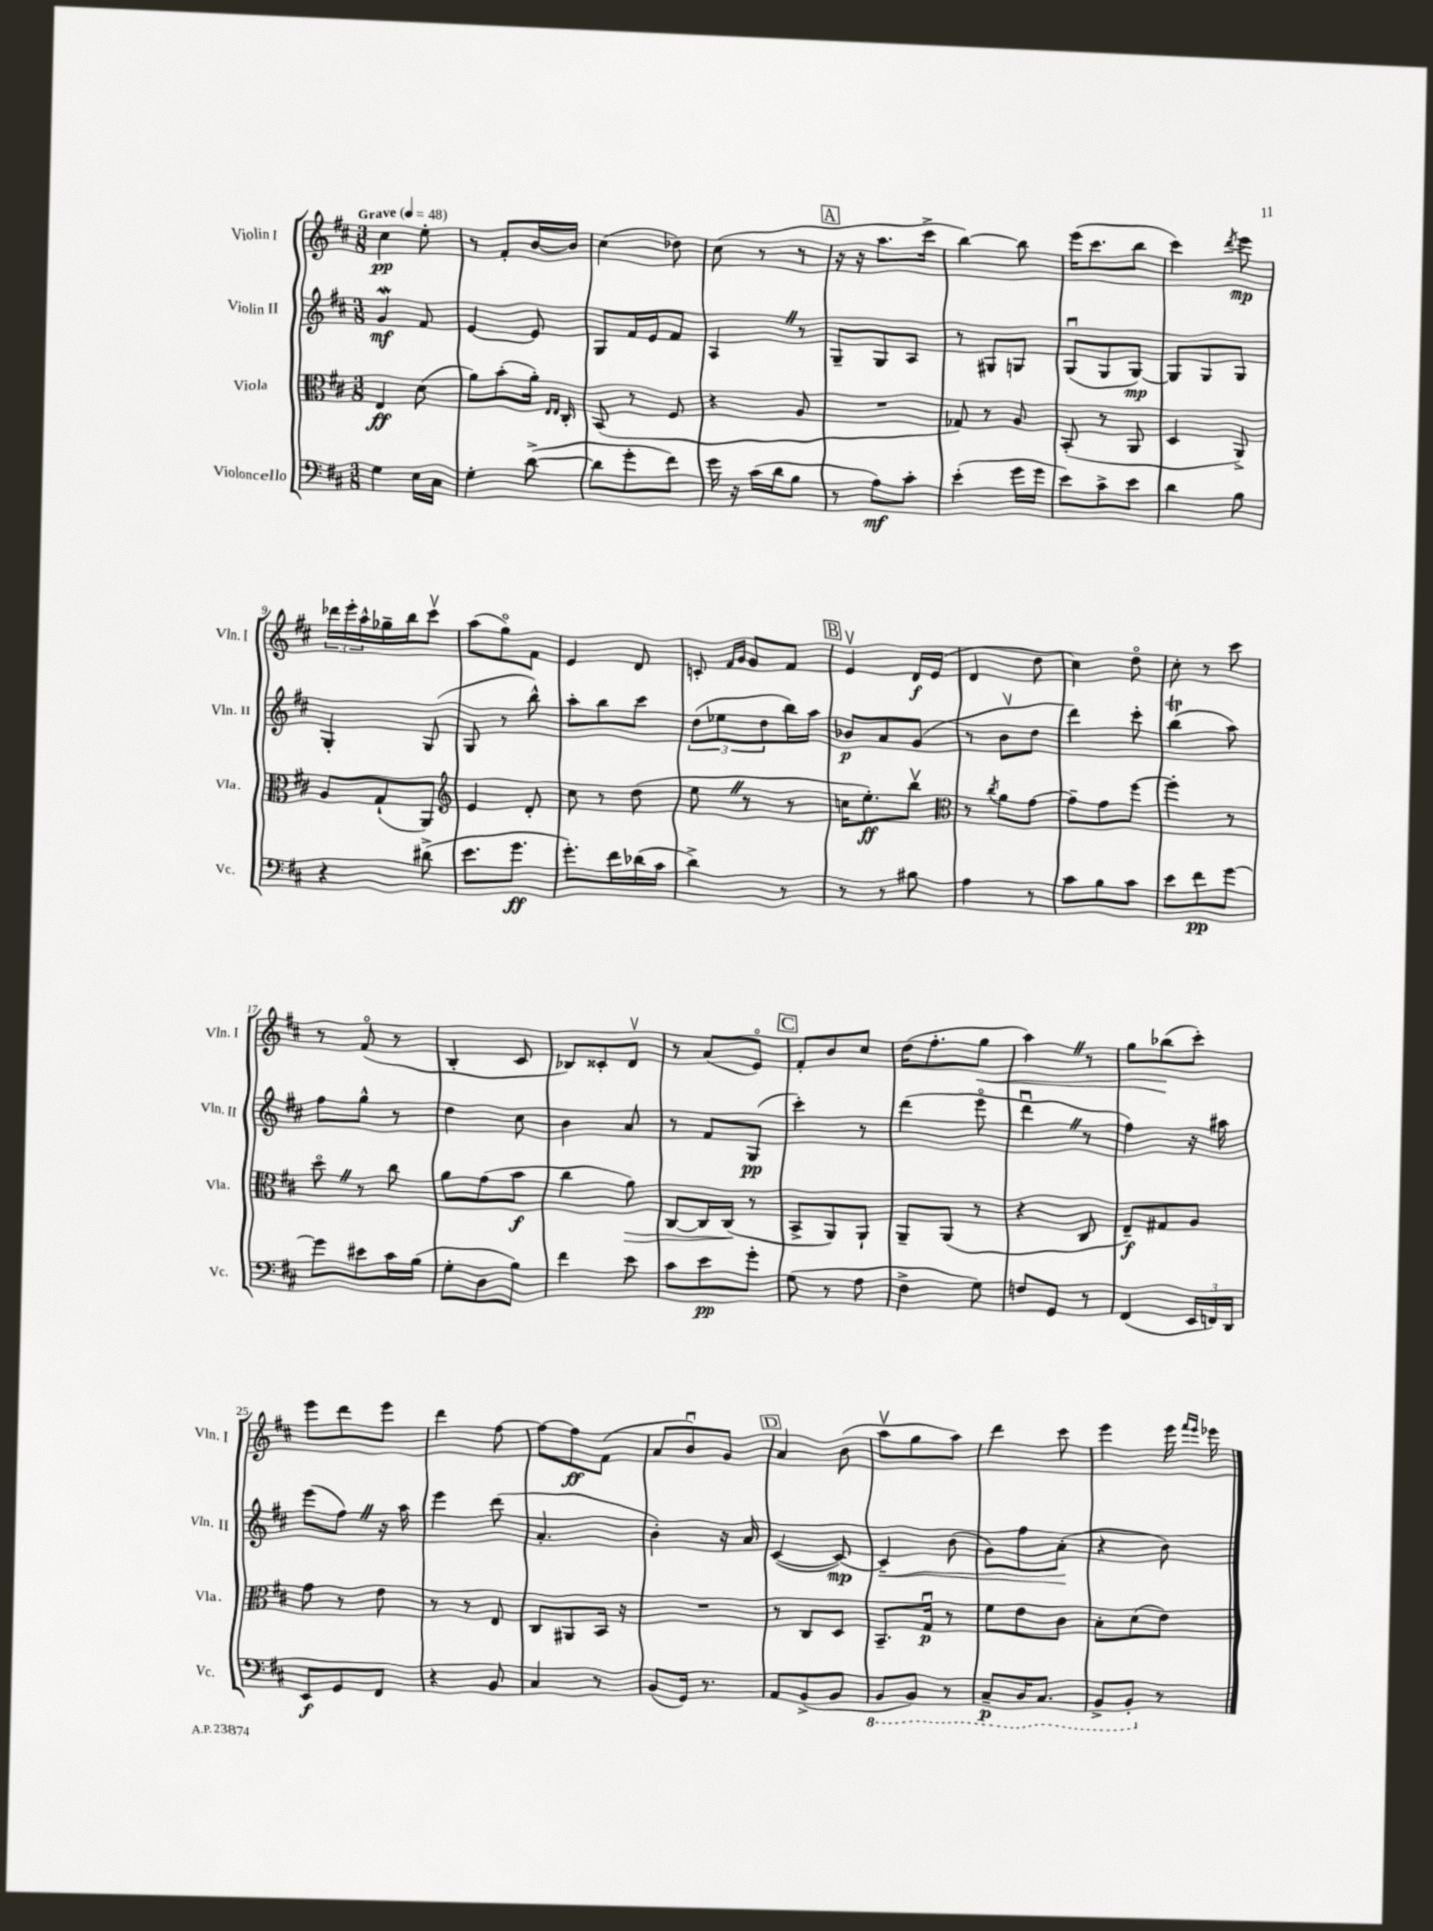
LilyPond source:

<<
\new StaffGroup <<
\new Staff = "s0" \with { instrumentName = "Violin I" shortInstrumentName = "Vln. I" } {
    \clef treble \key d \major \numericTimeSignature \time 3/8 \tempo "Grave" 4 = 48
    cis''4\pp e''8-. |
    r8 fis'8-. b'16~ b'16 |
    cis''4( des''8) |
    cis''8( r8 r8 |
    \mark \markup { \box "A" } r16 r16 a''8. cis'''16-> |
    b''4~) b''8 |
    e'''16( cis'''8. b''8 |
    cis'''4) \acciaccatura { d'''8 } e'''8\mp |
    \tuplet 3/2 { des'''16 e'''16-. a''16-^ } ges''16-- b''16 cis'''8\upbow |
    a''8( g''8\flageolet) fis'8 |
    e'4 d'8 |
    c'8-. \grace { fis'16 g'16 } g'8 fis'8 |
    \mark \markup { \box "B" } e'4\upbow d'16\f e'16( |
    d'4 d''8 |
    cis''4) d''8\flageolet |
    cis''8-. r8 cis'''8 |
    r8 fis'8\flageolet( r8 |
    b4-. cis'8 |
    bes8) cisis'8-. d'8\upbow |
    r8 a'8( e'8\flageolet) |
    \mark \markup { \box "C" } fis'8-. b'8 cis''8 |
    d''16( fis''8.-. g''8\< |
    a''4) \once \override BreathingSign.text = \markup { \musicglyph "scripts.caesura.straight" } \breathe r8 |
    g''8 bes''8\!( cis'''8-.) |
    e'''8 d'''8 e'''8 |
    d'''4 fis''8~ |
    fis''8~ fis''8\ff fis'8( |
    a'8 b'8\downbow) g'8 |
    \mark \markup { \box "D" } a'4 b'8( |
    a''8\upbow g''8 a''8) |
    d'''4 cis'''8 |
    e'''4 e'''16 \grace { fis'''16 e'''16 } ees'''16 \bar "|." |
}
\new Staff = "s1" \with { instrumentName = "Violin II" shortInstrumentName = "Vln. II" } {
    \clef treble \key d \major \numericTimeSignature \time 3/8
    g'4\mordent\mf fis'8 |
    e'4~ e'8 |
    g8 fis'16 e'16 fis'8 |
    a4 \once \override BreathingSign.text = \markup { \musicglyph "scripts.caesura.straight" } \breathe r8 |
    \mark \markup { \box "A" } g8-- g8 a8 |
    r8 gis8 g8 |
    g8\downbow( g8 g8~\mp) |
    g8 g8 g8 |
    g4-. g8( |
    g8 r8 b''8-^) |
    a''8-. b''8 cis'''8 |
    \tuplet 3/2 { d''8( ees''8 d''8 } b''16) a''16 |
    \mark \markup { \box "B" } bes'8\p a'8 g'8( |
    r8 b'8\upbow d''8 |
    d'''4) cis'''8-. |
    b''4\trill( a''8) |
    fis''8 g''8-^ r8 |
    d''4 cis''8 |
    b'4 a'8 |
    r8 fis'8 g8\pp( |
    \mark \markup { \box "C" } cis'''4-.) r8 |
    d'''4( e'''8\flageolet |
    d'''4\downbow \once \override BreathingSign.text = \markup { \musicglyph "scripts.caesura.straight" } \breathe r8 |
    fis''4) r16 ais''16 |
    e'''8( fis''8) \once \override BreathingSign.text = \markup { \musicglyph "scripts.caesura.straight" } \breathe r16 a''16 |
    e'''4 d'''8( |
    a'4.-. |
    b'4-.) r16 a'16 |
    \mark \markup { \box "D" } cis'4~( cis'8~\mp) |
    cis'4--\< b'8( |
    g'8) fis''8 a'8-.\!( |
    r4 b'8) \bar "|." |
}
\new Staff = "s2" \with { instrumentName = "Viola" shortInstrumentName = "Vla." } {
    \clef alto \key d \major \numericTimeSignature \time 3/8
    e4\ff d'8( |
    a'8) b'8-.( a'16-.) \grace { e16 e16 } cis16-. |
    b,8( r8 fis8 |
    r4 a8 |
    \mark \markup { \box "A" } R4. |
    ges8) r8 a8 |
    b,8-.( r8 a,8 |
    d4 a,8->) |
    a8 g8-!( a,8) |
    \clef treble e'4 d'8-. |
    cis''8 r8 d''8( |
    e''8 \once \override BreathingSign.text = \markup { \musicglyph "scripts.caesura.straight" } \breathe r8 r8 |
    \mark \markup { \box "B" } c''16 e''8.-.\ff) b''8\upbow |
    \clef alto r8 \acciaccatura { cis''8 } a'8 g'8~ |
    g'8-- g'8 fis''8~ |
    fis''4-. r8 |
    d''8\flageolet \once \override BreathingSign.text = \markup { \musicglyph "scripts.caesura.straight" } \breathe r8 cis''8 |
    a'8 g'8( b'8\f |
    cis''4 a'8\>) |
    cis8~ cis16 cis16\!( r8 |
    \mark \markup { \box "C" } b,8-> a,8) a,8-! |
    a,8-- a,8( r8 |
    r4 cis8 |
    e8--\f) gis8 a8 |
    g'8 r8 e'8 |
    r8 r8 e8 |
    cis8 ais,8 b,16 r16 |
    R4. |
    \mark \markup { \box "D" } r8 cis8 d8 |
    b,8.-- g16\downbow\p r8 |
    fis'8 e'8 cis'8 |
    b8-. d'8( e'8) \bar "|." |
}
\new Staff = "s3" \with { instrumentName = "Violoncello" shortInstrumentName = "Vc." } {
    \clef bass \key d \major \numericTimeSignature \time 3/8
    g4 e16 cis16 |
    g4-. d'8~->( |
    d'8 g'8-. fis'8) |
    g'16 r16 cis'16( d'16 b8 |
    \mark \markup { \box "A" } r8 a8\mf) cis'8-. |
    e'4-.( g'16 g'16 |
    e'8) cis'8-> e'8 |
    d'4 b8 |
    r4 dis'8->( |
    e'8. g'8.\ff |
    g'8.-.) fis'16 des'16( cis'16 |
    d'4->) r8 |
    \mark \markup { \box "B" } r8 r8 bis8 |
    a4 r8 |
    cis'8 b8 cis'8 |
    e'8 fis'8\pp g'8~ |
    g'8 eis'8 cis'16 b16( |
    g8-. d8 b8) |
    fis'4 e'8 |
    cis'8 e'8\pp g'8-. |
    \mark \markup { \box "C" } g8( r8 a8 |
    fis4-> g8) |
    f8 g,8 r8 |
    fis,4( \tuplet 3/2 { e,16 f,16) d,16 } |
    e,8\f g,8 fis,8 |
    r4 b,8 |
    cis4 r8 |
    b,8( g,16) r8. |
    \mark \markup { \box "D" } a,8 b,8->( b,8 |
    \ottava #-1 b,,8 b,,8) r8 |
    cis,8--\p d,16 cis,8. |
    b,,8-> b,,8-. \ottava #0 r8 \bar "|." |
}
>>
>>
